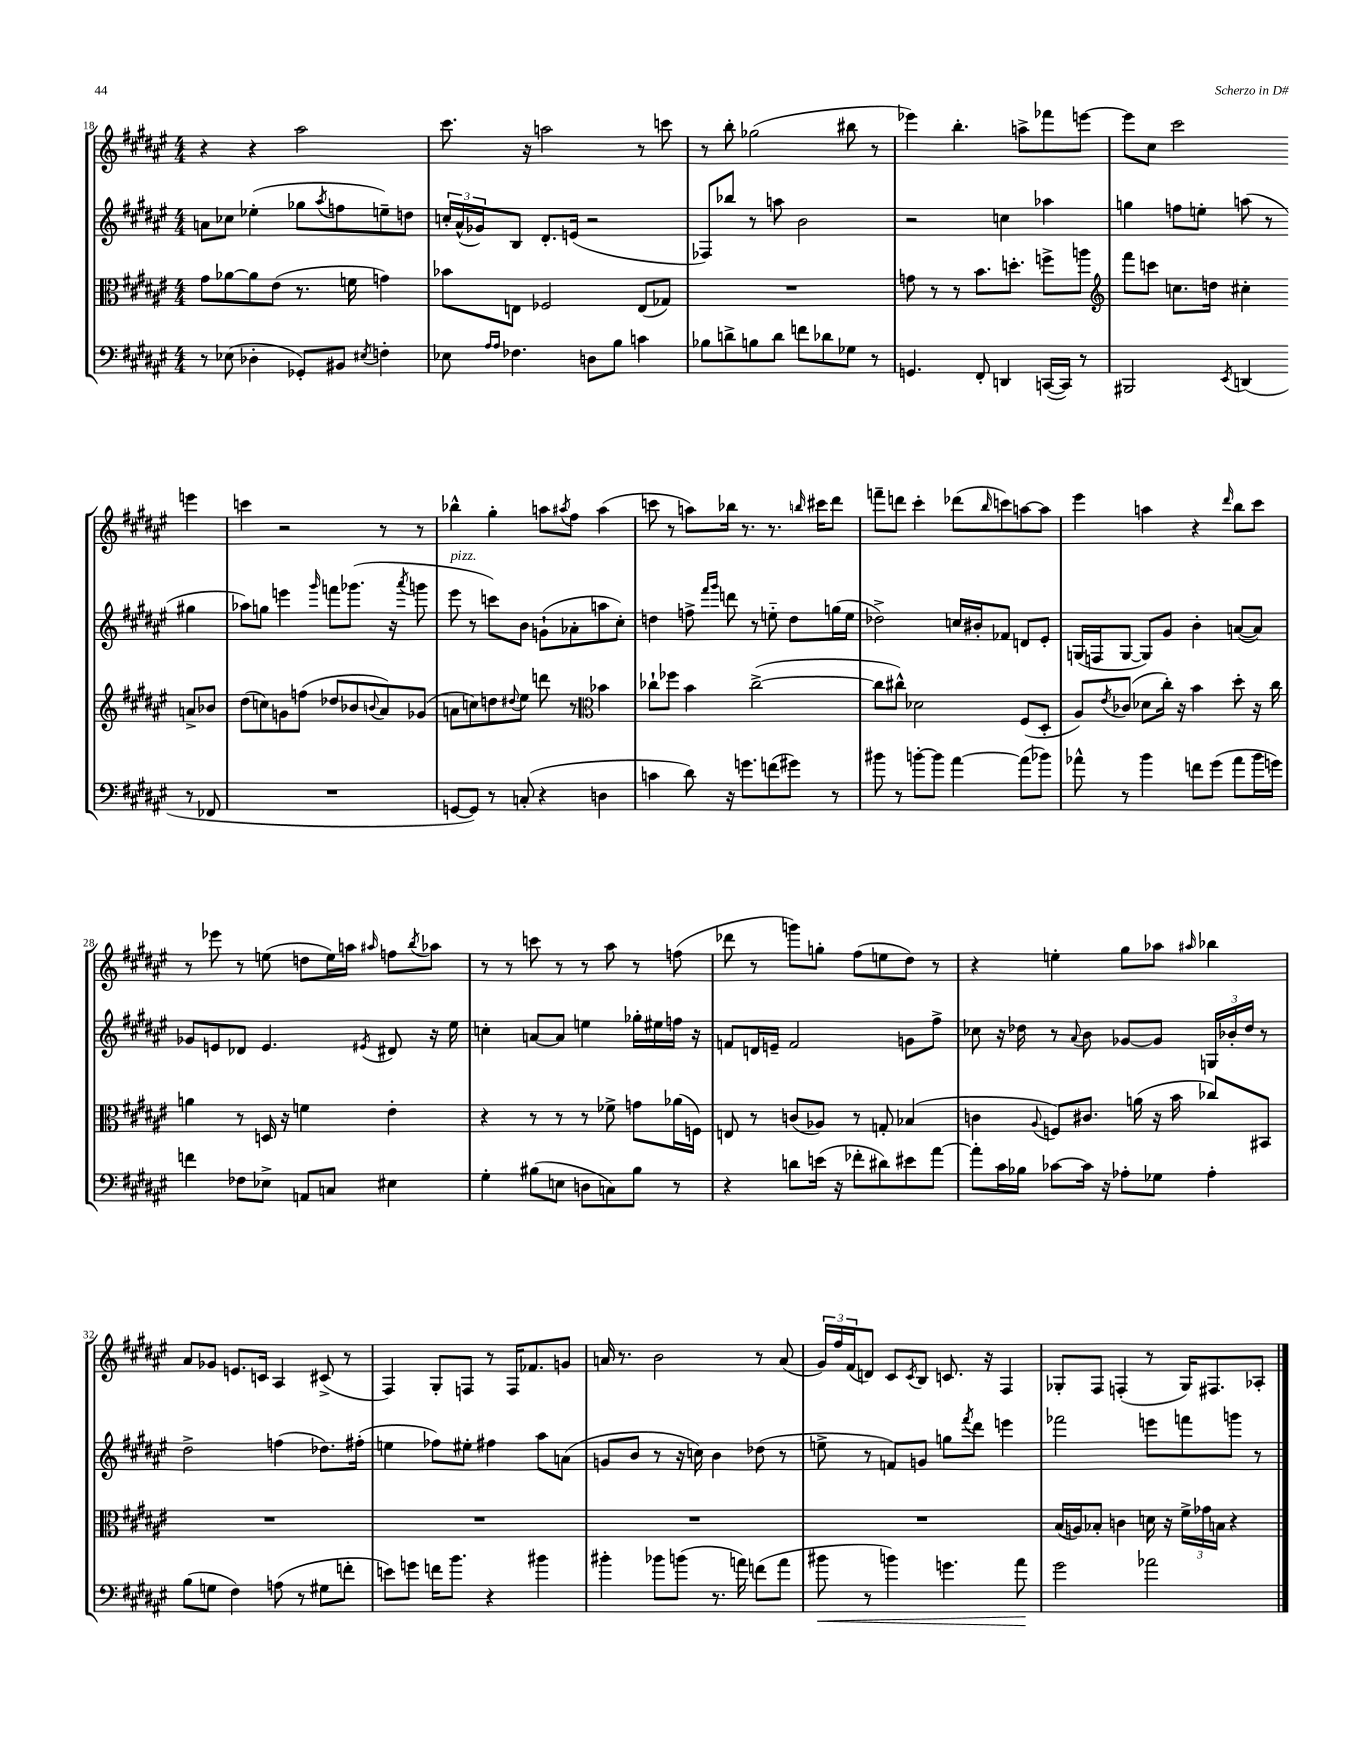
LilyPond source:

<<
\new StaffGroup <<
\new Staff = "s0" {
    \clef treble \key fis \major \numericTimeSignature \time 4/4
    r4 r4 ais''2 |
    cis'''8. r16 a''2 r8 c'''8 |
    r8 b''8-. ges''2( bis''8 r8 |
    ees'''4) b''4.-. a''8-> fes'''8 e'''8~ |
    e'''8 cis''8 cis'''2 e'''4 |
    c'''4 r2 r8 r8 |
    bes''4-^ gis''4-. a''8 \acciaccatura { ais''8 } fis''8 ais''4( |
    c'''8 r8 a''8) bes''16 r8. r8. \grace { b''16 } cis'''16 dis'''8 |
    f'''8-- d'''8 cis'''4-. des'''8( \grace { b''16 } c'''8) a''8~ a''8 |
    eis'''4 a''4 r4 \grace { dis'''16 } b''8 cis'''8 |
    r8 ees'''8 r8 e''8( d''8 e''16) a''16 \grace { ais''16 } f''8 \acciaccatura { b''8 } aes''8 |
    r8 r8 c'''8 r8 r8 ais''8 r8 f''8( |
    des'''8 r8 g'''8) g''8-. fis''8( e''8 dis''8) r8 |
    r4 e''4-. gis''8 aes''8 \grace { ais''16 } bes''4 |
    ais'8 ges'8 e'8. c'16 ais4 cis'8->( r8 |
    fis4) gis8-. f8 r8 f16 fes'8. g'8 |
    a'16 r8. b'2 r8 a'8( |
    \tuplet 3/2 { gis'16) fis''16 fis'16( } d'8) cis'8 \acciaccatura { cis'8 } b8 c'8. r16 fis4 |
    ges8-. fis8 f4-.( r8 ges16) fis8. aes8-. \bar "|." |
}
\new Staff = "s1" {
    \clef treble \key fis \major \numericTimeSignature \time 4/4
    a'8 ces''8 ees''4-.( ges''8 \acciaccatura { ais''8 } f''8 e''8--) d''8 |
    \tuplet 3/2 { c''16-. ais'16-^( ges'16) } b8 dis'8.-. e'16( r2 |
    fes8) bes''8 r8 a''8 b'2 |
    r2 c''4 aes''4 |
    g''4 f''8 e''8-. a''8( r8 gis''4 |
    aes''8) g''8 e'''4 \grace { gis'''16 } f'''8 ges'''8.( r16 \acciaccatura { ais'''8 } g'''8 |
    eis'''8^\markup { \italic "pizz." } r8 c'''8) b'8 g'8-!( aes'8-. a''8 cis''8-.) |
    d''4 f''8-> \grace { fis'''16 gis'''16 } d'''8 r8 e''8-_ d''8 g''16( e''16 |
    des''2->) c''16 bis'16-. fes'8 d'8 eis'8-. |
    g16( f16 g8~ g8) gis'8 b'4-. a'8~( a'8) |
    ges'8 e'8 des'8 e'4. \acciaccatura { eis'8 } dis'8 r16 eis''16 |
    c''4-. a'8~ a'8 e''4 ges''16-. eis''16 f''16 r16 |
    f'8 d'16 e'16-- f'2 g'8 fis''8-> |
    ces''8 r16 des''16 r8 \appoggiatura { ais'8 } b'8 ges'8~ ges'8 \tuplet 3/2 { g16 bes'16-. des''16 } r8 |
    dis''2-> f''4( des''8.) fis''16-.( |
    e''4 fes''8) eis''8-. fis''4 ais''8 a'8( |
    g'8 b'8 r8 r16 c''16) b'4 des''8( r8 |
    e''8-> r8 f'8) g'8 g''8 \acciaccatura { fis'''8 } dis'''8 e'''4 |
    fes'''2 e'''8 f'''8 g'''8 r8 \bar "|." |
}
\new Staff = "s2" {
    \clef alto \key fis \major \numericTimeSignature \time 4/4
    gis'8 aes'8~ aes'8 eis'8( r8. f'16 g'4) |
    bes'8 e8 fes2 e8( ges8) |
    R1 |
    g'8 r8 r8 b'8. d''8.-. f''8-> a''8 |
    \clef treble fis'''8 c'''8 c''8. d''16 cis''4-. a'8-> bes'8 |
    dis''8( c''8) g'8 f''8( des''8 bes'8 \appoggiatura { b'8 } ais'8) ges'8( |
    a'8 c''8) d''8 \appoggiatura { dis''8 } eis''8 d'''8 r8 \clef alto bes'4 |
    ces''8-! fes''8 b'4 ces''2~->( |
    ces''8 cis''8-^) des'2 fis8( dis8-. |
    ais8) \acciaccatura { eis'8 } ces'8( des'8 cis''16-.) r16 b'4 dis''8-. r16 cis''16 |
    a'4 r8 d16 r16 f'4 eis'4-. |
    r4 r8 r8 r8 fes'8-> g'8 aes'16( f16) |
    e8 r8 c'8( aes8) r8 g8-. bes4( |
    c'4 \appoggiatura { ais8 } f8) cis'8. a'16( r16 b'16 ces''8) bis,8 |
    R1 |
    R1 |
    R1 |
    R1 |
    b16( a16) bes8-. c'4 d'16 r16 \tuplet 3/2 { fis'16-> ges'16 b16 } r4 \bar "|." |
}
\new Staff = "s3" {
    \clef bass \key fis \major \numericTimeSignature \time 4/4
    r8 ees8( des4-. ges,8-.) bis,8 \acciaccatura { eis8 } f4-. |
    ees8 \grace { ais16 ais16 } fes4. d8 b8 c'4 |
    bes8 d'8-> b8 d'8 f'8 des'8 ges8 r8 |
    g,4. fis,8-. d,4 c,16~( c,16) r8 |
    bis,,2 \acciaccatura { eis,8 } d,4( r8 fes,8 |
    R1 |
    g,8~ g,8) r8 c8-.( r4 d4 |
    c'4 dis'8) r16 g'8. f'8( gis'8) r8 |
    bis'8 r8 b'8~-. b'8 ais'4~ ais'8( bes'8) |
    aes'8-^ r8 b'4 f'8 gis'8( aes'8 b'16 g'16) |
    f'4 fes8 ees8-> a,8 c8 eis4 |
    gis4-. bis8( e8 d8 c8) bis8 r8 |
    r4 d'8 e'16( r16 fes'8-. dis'8) eis'8 ais'8~ |
    ais'8-. cis'16 bes16 ces'8~ ces'16 r16 aes8-. ges8 aes4-. |
    b8( g8 fis4) a8( r8 gis8 f'8-. |
    e'8) g'8 f'16 b'8. r4 bis'4 |
    bis'4-. bes'8 b'8( r8. a'16) f'8( a'8 |
    bis'8\< r8 b'4) g'4. ais'8\! |
    gis'2 aes'2 \bar "|." |
}
>>
>>
\layout { \context { \Score currentBarNumber = #18 } }
